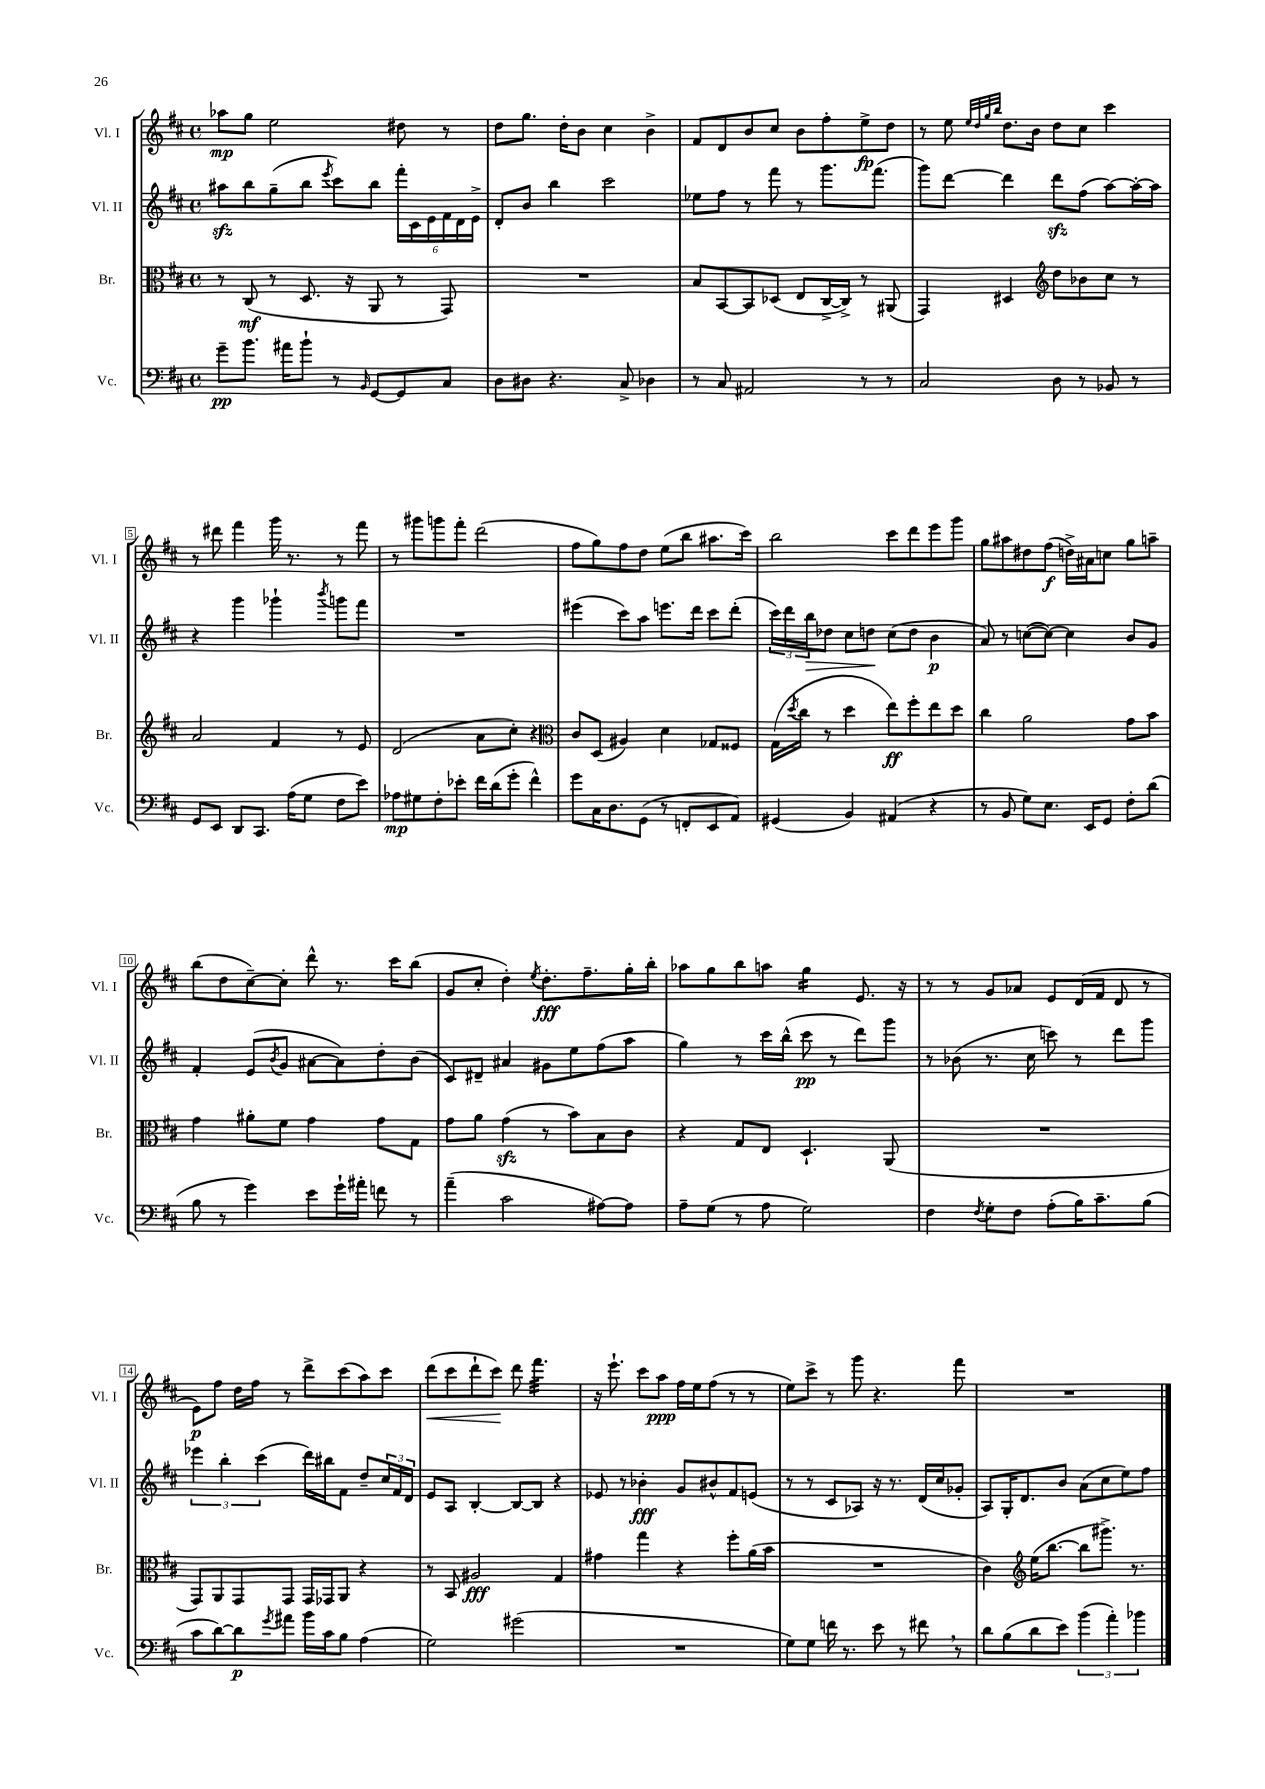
<<
\new StaffGroup <<
\new Staff = "s0" \with { instrumentName = "Vl. I" shortInstrumentName = "Vl. I" } {
    \clef treble \key d \major \defaultTimeSignature \time 4/4
    aes''8\mp g''8 e''2 dis''8 r8 |
    d''8 g''8. d''16-. b'8 cis''4 b'4-> |
    fis'8 d'8 b'8 cis''8 b'8 fis''8-. e''8->\fp d''8 |
    r8 e''8 \grace { e''32 d''32 g''32 b''32 } d''8. b'16 d''8 cis''8 cis'''4 |
    r8 dis'''8 fis'''4 g'''16 r8. r8 fis'''8 |
    r8 gis'''8 g'''8 fis'''8-. d'''2( |
    fis''8 g''8) fis''8 d''8 e''8( b''8 ais''8. cis'''16) |
    b''2 cis'''8 d'''8 e'''8 g'''8 |
    g''8 ais''8 dis''8 fis''8\f( d''16->) ais'16 c''8 g''8 a''8-- |
    b''8( d''8 cis''8~--) cis''8-. d'''8-^ r8. cis'''16 b''8( |
    g'8 cis''8-. d''4-.) \acciaccatura { e''8 } d''8.-.\fff fis''8.-- g''16-. b''16-. |
    aes''8 g''8 b''8 a''8 g''4:16 e'8. r16 |
    r8 r8 g'8 aes'8 e'8 d'16( fis'16 d'8 r8 |
    e'8\p) fis''8 d''16 fis''16 r8 d'''8-> cis'''8( a''8) cis'''8 |
    d'''8\<( cis'''8 d'''8-! cis'''8\!) d'''8 fis'''4.:32 |
    r16 e'''8.-! cis'''8 a''8\ppp fis''16 e''16 fis''8( r8 r8 |
    e''8) cis'''8-> r8 g'''8 r4. fis'''8 |
    R1 \bar "|." |
}
\new Staff = "s1" \with { instrumentName = "Vl. II" shortInstrumentName = "Vl. II" } {
    \clef treble \key d \major \defaultTimeSignature \time 4/4
    ais''8\sfz b''8 g''8--( b''8 \acciaccatura { e'''8 } cis'''8) b''8 \tuplet 6/4 { fis'''16-. cis'16 e'16 fis'16 d'16 e'16-> } |
    d'8-. b'8 b''4 cis'''2 |
    ees''8 fis''8 r8 fis'''8 r8 g'''8. fis'''8.( |
    g'''8) d'''8~ d'''4 d'''8\sfz fis''8( a''8~) a''16~-. a''16 |
    r4 g'''4 ges'''4-! \acciaccatura { b'''8 } g'''8 fis'''8 |
    R1 |
    eis'''4( cis'''8) a''8 e'''8. d'''16 cis'''8 d'''8-.( |
    \tuplet 3/2 { cis'''16) d'''16 b''16\> } des''8 cis''8 d''8\! cis''8( d''8 b'4\p |
    a'8) r8 c''8~( c''8~) c''4 b'8 g'8 |
    fis'4-. e'8( \acciaccatura { b'8 } g'8 ais'8~ ais'8) d''8-. b'8( |
    cis'8) dis'8-- ais'4 gis'8 e''8 fis''8( a''8 |
    g''4) r8 cis'''16 b''16-^( cis'''8\pp r8 d'''8) g'''8 |
    r8 bes'8( r8. cis''16 c'''8) r8 d'''8 g'''8 |
    \tuplet 3/2 { ees'''4 b''4-. cis'''4( } d'''16) bis''16 fis'8 d''8-- \tuplet 3/2 { cis''16 fis'16 d'16 } |
    e'8 a8 b4~-. b8~ b8 r4 |
    ees'8 r8 bes'4-.\fff g'8 bis'8-^ fis'8 e'8( |
    r8 r8 cis'8 aes8) r16 r8. d'16( cis''16 ges'8-. |
    a8) g16-. d'8. b'8 a'8( cis''8 e''8) fis''8 \bar "|." |
}
\new Staff = "s2" \with { instrumentName = "Br." shortInstrumentName = "Br." } {
    \clef alto \key d \major \defaultTimeSignature \time 4/4
    r8 cis8\mf( r8 d8. r16 a,8 r8 g,8) |
    R1 |
    b8 b,8~ b,8 des8( e8 cis16~-> cis16->) r8 ais,8( |
    g,4) dis4 \clef treble d''8 bes'8 cis''8 r8 |
    a'2 fis'4 r8 e'8 |
    d'2( a'8 cis''8-.) r4 |
    \clef alto cis'8 d8( ais4) d'4 ges8 fisis8 |
    g16( \acciaccatura { d''8 } cis''16 r8 d''4 e''8\ff) fis''8-. e''8 d''8 |
    cis''4 a'2 g'8 b'8 |
    g'4 ais'8-. fis'8 g'4 g'8 g8 |
    g'8 a'8 g'4\sfz( r8 b'8) b8 cis'8 |
    r4 g8 e8 d4.-! a,8( |
    R1 |
    g,8) a,8 g,8 g,8 g,16 ges,16 a,8 r4 |
    r8 b,8 ais2\fff g4 |
    gis'4 g''4 r4 fis''8-. a'16( b'16 |
    R1 |
    cis'4) \clef treble e''16( b''8.~ b''8 gis'''8.->) r8. \bar "|." |
}
\new Staff = "s3" \with { instrumentName = "Vc." shortInstrumentName = "Vc." } {
    \clef bass \key d \major \defaultTimeSignature \time 4/4
    g'8--\pp b'8. ais'16 b'8-! r8 \grace { b,16 } g,8~ g,8 cis8 |
    d8 dis8 r4. cis8-> des4 |
    r8 cis8 ais,2 r8 r8 |
    cis2 d8 r8 bes,8 r8 |
    g,8 e,8 d,8 cis,8. a16( g8 fis8 e'8) |
    aes8\mp gis8 fis8-. ees'8-. fis'16 d'16( g'8-. fis'4-^) |
    g'8 cis16 d8. g,8( r8 f,8-. e,8 a,8) |
    gis,4( b,4) ais,4( r4 |
    r8 b,8 g8) e8. e,16 g,8 fis8-. d'8( |
    b8 r8 g'4) e'8 g'16-! ais'16-. f'8 r8 |
    a'4--( cis'2 ais8~) ais8 |
    a8-- g8( r8 a8 g2) |
    fis4 \acciaccatura { fis8 } g8-. fis8 a8-.( b16) cis'8.-- b8( |
    cis'8 d'8~) d'8\p \acciaccatura { g'8 } ais'8 b'16 cis'16 b8 a4( |
    g2) gis'2( |
    R1 |
    g8) g8 f'16 r8. e'8 r8 fis'8 \breathe r8 |
    d'8 b8( d'8 e'8) \tuplet 3/2 { b'4( a'4-.) bes'4 } \bar "|." |
}
>>
>>
\layout { \context { \Score \override BarNumber.stencil = #(make-stencil-boxer 0.1 0.3 ly:text-interface::print) } }
